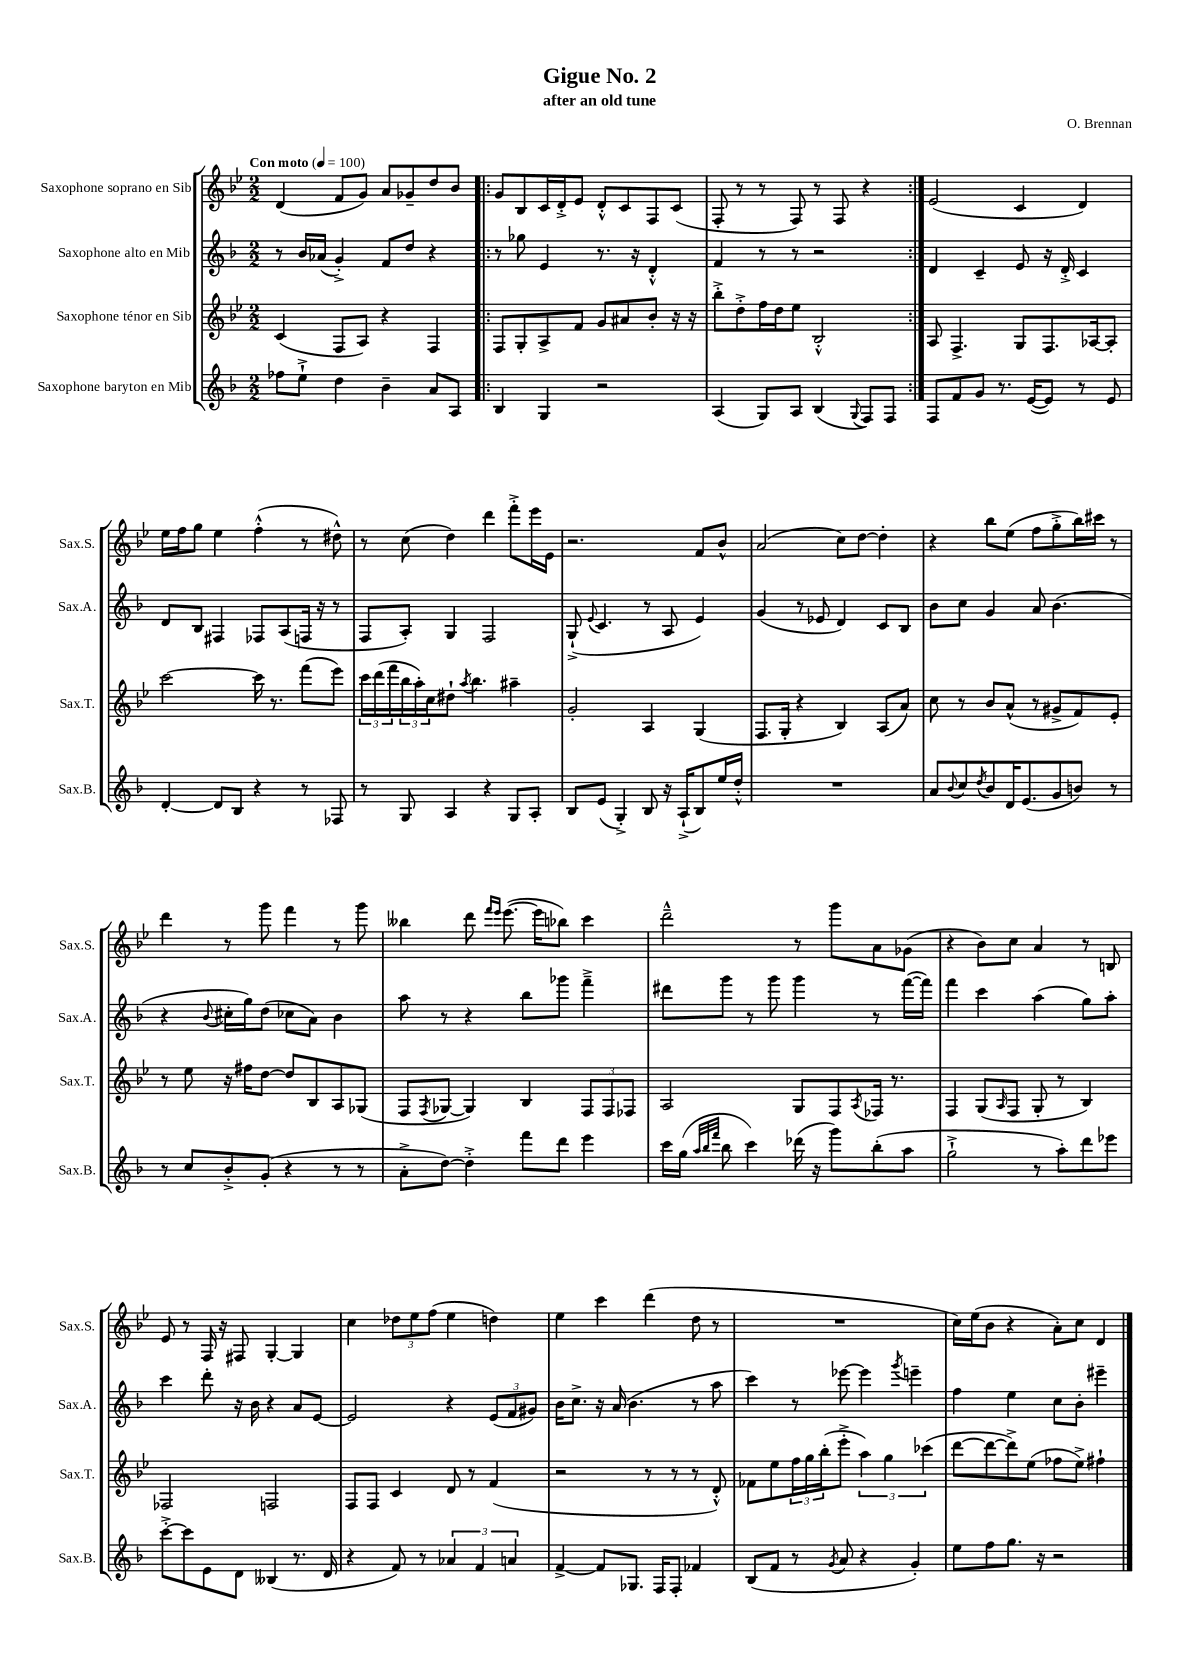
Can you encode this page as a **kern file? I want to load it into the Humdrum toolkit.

**kern	**kern	**kern	**kern
*part4	*part3	*part2	*part1
*staff4	*staff3	*staff2	*staff1
*I"Saxophone baryton en Mib	*I"Saxophone ténor en Sib	*I"Saxophone alto en Mib	*I"Saxophone soprano en Sib
*I'Sax.B.	*I'Sax.T.	*I'Sax.A.	*I'Sax.S.
*clefG2	*clefG2	*clefG2	*clefG2
*k[b-]	*k[b-e-]	*k[b-]	*k[b-e-]
*M2/2	*M2/2	*M2/2	*M2/2
*MM100	*MM100	*MM100	*MM100
=1	=1	=1	=1
!	!	!	!LO:TX:a:B:t=Con moto
8ff-X\L	(4c/	8r	(4d/
8ee`^\J	.	16b-/LL	.
.	.	(16a-X/JJ	.
4dd\	8F/L	4g'^/)	8f/L
.	8A/J)	.	8g/J)
4b-~\	4r	8f/L	8a/L
.	.	8dd/J	8g-X~/
8a/L	4F/	4r	8dd/
8A/J	.	.	8b-/J
=2!|:	=2!|:	=2!|:	=2!|:
4B-/	8F/L	8r	8g/L
.	8G'/	8gg-X\	8B-/
4G/	8A^/	4e/	16c/L
.	.	.	16d'^/J
.	8f/J	.	8e-/J
2r	8g/L	8.r	8d'^^/L
.	8a#X/	.	8c/
.	.	16r	.
.	8b-'/J	4d'^^/	8F/
.	16r	.	(8c/J
.	16r	.	.
=3	=3	=3	=3
(4A/	8bb-'^\L	4f/	8F'/
.	8dd'^\	.	8r
8G/L)	16ff\L	8r	8r
.	16dd\J	.	.
8A/J	8ee-\J	8r	8F/)
(4B-/	2B-'^^/	2r	8r
.	.	.	8F/
8qqG/	.	.	.
8F/L)	.	.	4r
8F/J	.	.	.
=4:|!	=4:|!	=4:|!	=4:|!
8F/L	8A/	4d/	(2e-/
8f/	4.F^/	.	.
8g/J	.	4c~/	.
8.r	.	.	.
.	8G/L	8e/	4c/
([16e/KL	.	.	.
8e/J])	8.F/	16r	.
.	.	16d'^/	.
8r	.	4c/	4d/)
.	[16A-X/k	.	.
8e/	8A-'/J]	.	.
!!LO:LB:g=z
=5	=5	=5	=5
[4d'/	[2ccc\	8d/L	16ee-\LL
.	.	.	16ff\J
.	.	8B-/J	8gg\J
8d/L]	.	4F#X/	4ee-\
8B-/J	.	.	.
4r	16ccc\]	8F-X/L	(4ff'^^\
.	8.r	.	.
.	.	(8A/	.
8r	(8fff\L	16Fn/Jk	8r
.	.	16r	.
8F-X/	8eee-\J)	8r	8dd#X^^\)
=6	=6	=6	=6
8r	24ccc\LL	8F/L	8r
.	(24ddd\	.	.
.	24fff\	.	.
8G/	24bb-\	8A'/J)	(8cc\
.	24aa'\)	.	.
.	24cc\J	.	.
4A/	8dd#X`\J	4G/	4dd\)
.	8qaa/	.	.
.	4.bb-\	.	.
4r	.	2F/	4ddd\
8G/L	4aa#X~\	.	8fff'^\L
8A'/J	.	.	16eee-\L
.	.	.	16e-\JJ
=7	=7	=7	=7
8B-/L	2g'/	(8G`^/	2.r
.	.	8qqe/	.
(8e/J	.	4.c/	.
4G'^/)	.	.	.
8B-/	4A/	8r	.
16r	.	8A/	.
(16A`^/KL	.	.	.
8B-/)	(4G/	4e/)	8f/L
16ee/L	.	.	8b-^^/J
16dd'^^/JJ	.	.	.
=8	=8	=8	=8
1r	8.F/L	(4g/	(2a/
.	16G'/Jk	.	.
.	4r	8r	.
.	.	8e-X/	.
.	4B-/)	4d/)	8cc\L)
.	.	.	[8dd\J
.	(8A/L	8c/L	4dd'\]
.	8a/J)	8B-/J	.
=9	=9	=9	=9
8a/L	8cc\	8b-\L	4r
8qqb-/	.	.	.
8cc/	8r	8cc\J	.
8qdd/	.	.	.
8b-/	8b-/L	4g/	8bb-\L
16d/K	(8a^^/J	.	(8ee-\J
(8.e/	.	.	.
.	8r	8a/	8ff\L
8g/	8g#X^/L	(4.b-\	8gg'^\
8bn/J)	8f/)	.	16bb-\L)
.	.	.	16ccc#X\JJ
8r	8e-'/J	.	8r
!!LO:LB:g=z
=10	=10	=10	=10
8r	8r	4r	4ddd\
8cc/L	8ee-\	.	.
.	.	8qqb-/	.
8b-'^/	16r	16cc#X'\LL	8r
.	16ff#X\KL	16gg\J)	.
(8g'/J	[8dd\J	(8dd\J	8ggg\
4r	8dd/L]	8cc-X\L	4fff\
.	8B-/	8a\J)	.
8r	8A/	4b-\	8r
8r	(8G-X/J	.	8ggg\
=11	=11	=11	=11
8a'^\L	8F/L	8aa\	4bb--X\
.	8qF/	.	.
[8dd\J)	[8G-X/J	8r	.
4dd'^\]	4G-/])	4r	8ddd\
.	.	.	16qqfff/LL
.	.	.	16qqeee-/JJ
.	.	.	([8.eee-\
8fff\L	4B-/	8bb-\L	.
.	.	.	16eee-\KL]
8ddd\J	.	8ggg-X\J	8bb-X\J)
4eee\	12F/L	4fff~^\	4ccc\
.	12F/	.	.
.	12F-X/J	.	.
=12	=12	=12	=12
16ccc\LL	2A/	8ddd#X\L	2ddd~^^\
(16gg\JJ	.	.	.
32qqaa/LLL	.	.	.
32qqbb-/	.	.	.
32qqfff/JJJ	.	.	.
8bb-\	.	8ggg\J	.
4ccc\)	.	8r	.
.	.	8ggg\	.
(16ddd-X\	8G/L	4ggg\	8r
16r	.	.	.
8ggg\L)	8F/	.	8ggg\L
.	8qA/	.	.
(8bb-'\	16F-X/Jk	8r	8a\
.	8.r	.	.
8aa\J	.	([16fff\LL	(8g-X\J
.	.	16fff\JJ])	.
=13	=13	=13	=13
2gg`^\	4F/	4fff\	4r
.	(8G/L	4ccc\	8b-\L)
.	16qqA/	.	.
.	8F/J	.	8cc\J
8r	8G'/	(4aa\	4a/
8aa'\L)	8r	.	.
8ddd\	4B-/)	8gg\L)	8r
8eee-X\J	.	8aa'\J	8Bn/
!!LO:LB:g=z
=14	=14	=14	=14
[8ccc'^\L	2F-X/	4ccc\	8e-/
8ccc\]	.	.	8r
8e\	.	8ddd'\	16F/
.	.	.	16r
8d\J	.	16r	8F#X/
.	.	16b-\	.
(4B--X/	2Fn/	4r	[4G'/
8.r	.	8a/L	4G/]
.	.	[8e/J	.
16d/	.	.	.
=15	=15	=15	=15
4r	8F/L	2e/]	4cc\
.	8F/J	.	.
8f/)	4c/	.	12dd-X\L
.	.	.	12ee-\
8r	.	.	.
.	.	.	(12ff\J
6a-X/	8d/	4r	4ee-\
.	8r	.	.
6f/	.	.	.
.	(4f/	(12e/L	4ddn\)
6an/	.	12f/	.
.	.	12g#X/J)	.
=16	=16	=16	=16
[4f^/	2r	16b-\KL	4ee-\
.	.	8.cc^\J	.
8f/L]	.	16r	4ccc\
.	.	(16a/	.
8.G-X/J	.	4.b-\	.
.	8r	.	(4ddd\
16F/KL	.	.	.
8F'/J	8r	.	.
4f-X/	8r	8r	8dd\
.	8d'^^/)	8aa\	8r
=17	=17	=17	=17
(8B-/L	8f-X\L	4ccc\)	1r
8f/J	8ee-\	.	.
8r	24ff\L	8r	.
.	24gg\	.	.
.	(24bb-'\J	.	.
8qg/	.	.	.
8a/	8eee-'^\J	[8eee-X\	.
4r	6aa\)	4eee-\]	.
.	6gg\	.	.
.	.	8qggg/	.
4g'/)	.	4eeen~\	.
.	(6ccc-X\	.	.
=18	=18	=18	=18
8ee\L	[8ddd\L	4ff\	16cc\LL)
.	.	.	(16ee-\J
8ff\	8ddd\_	.	8b-\J
8.gg\J	8ddd^\])	4ee\	4r
.	(8ee-\J	.	.
16r	.	.	.
2r	8ff-X\L	8cc\L	8a'\L)
.	8ee-^\J)	8b-'\J	8cc\J
.	4ff#X`\	4eee#X~\	4d/
==	==	==	==
*-	*-	*-	*-
